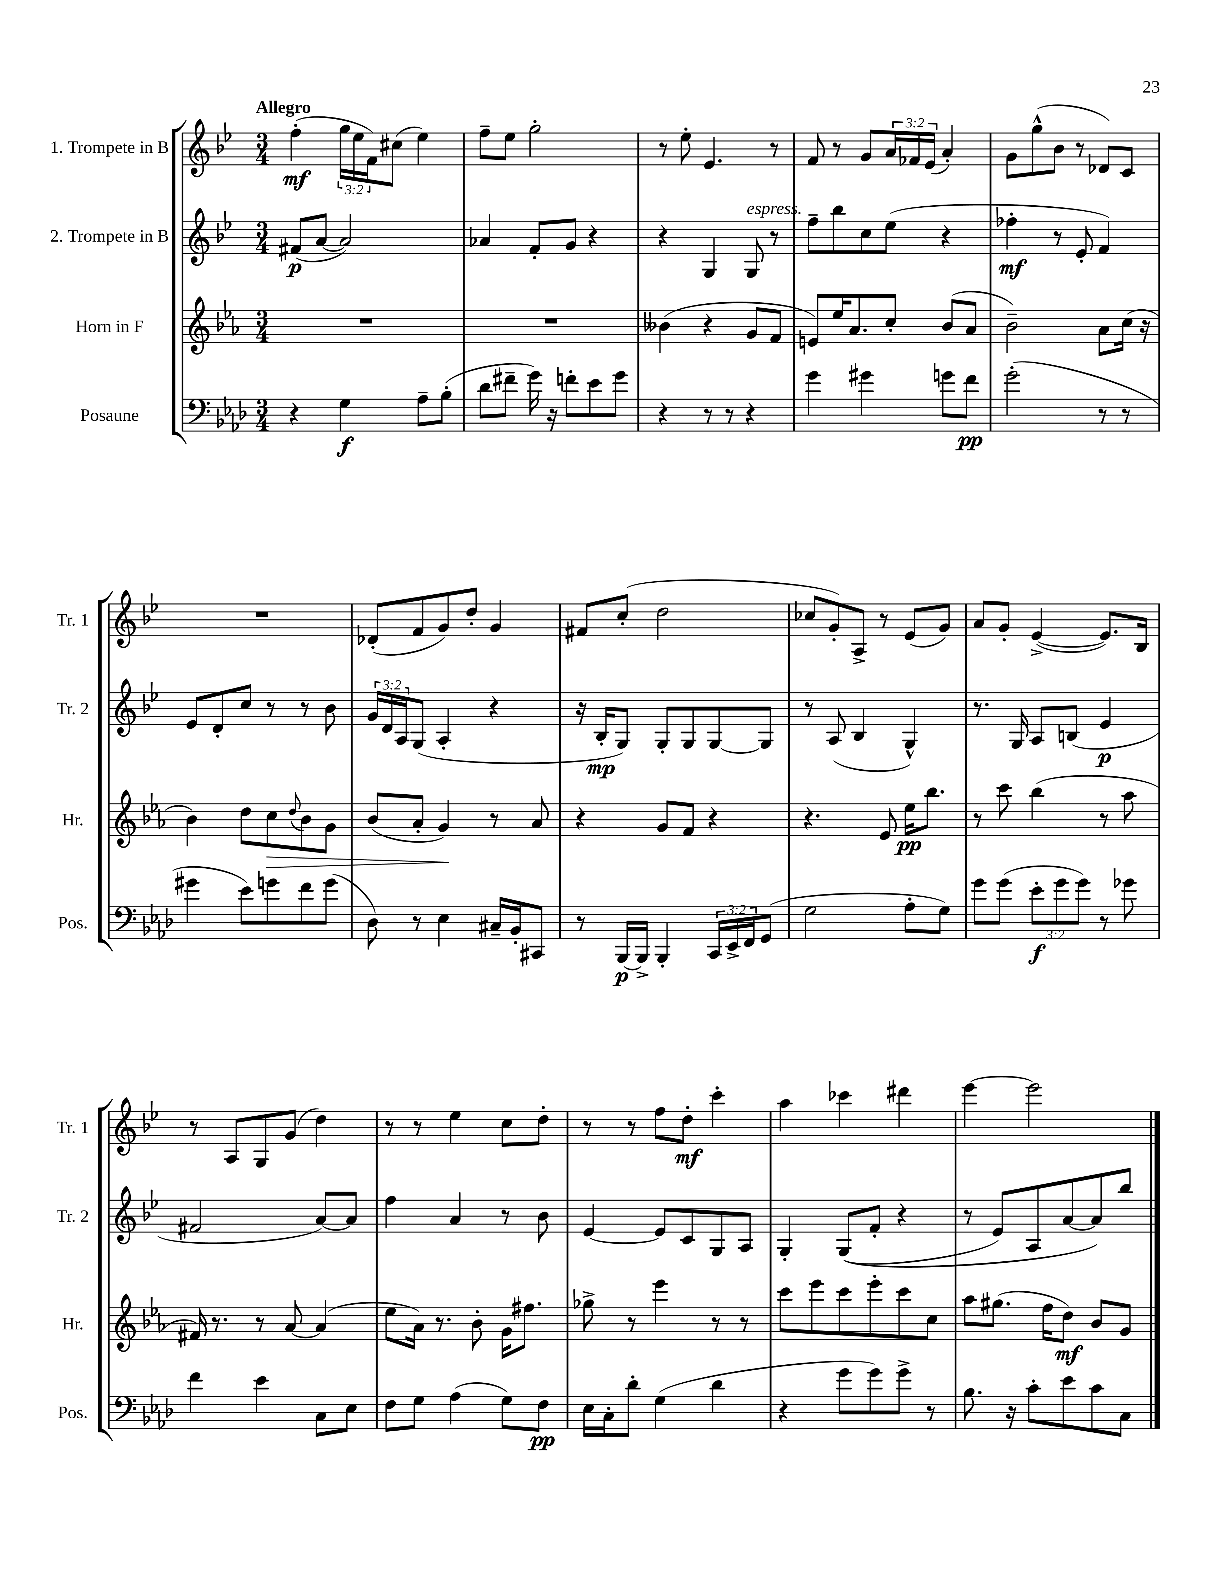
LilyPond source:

<<
\new StaffGroup <<
\new Staff = "s0" \with { instrumentName = "1. Trompete in B" shortInstrumentName = "Tr. 1" } {
    \clef treble \key bes \major \numericTimeSignature \time 3/4 \override Staff.TupletNumber.text = #tuplet-number::calc-fraction-text \tempo "Allegro"
    f''4-.\mf( \tuplet 3/2 { g''16 ees''16 f'16) } cis''8( ees''4) |
    f''8-- ees''8 g''2-. |
    r8 ees''8-. ees'4. r8 |
    f'8 r8 g'8 \tuplet 3/2 { a'16 fes'16 ees'16( } a'4-.) |
    g'8 g''8-^( bes'8 r8 des'8) c'8 |
    R2. |
    des'8-.( f'8 g'8) d''8-. g'4 |
    fis'8 c''8-.( d''2 |
    ces''8 g'8-.) a8-> r8 ees'8( g'8) |
    a'8 g'8-. ees'4~->( ees'8.) bes16 |
    r8 a8 g8 g'8( d''4) |
    r8 r8 ees''4 c''8 d''8-. |
    r8 r8 f''8 d''8-.\mf c'''4-. |
    a''4 ces'''4 dis'''4 |
    ees'''4~ ees'''2 \bar "|." |
}
\new Staff = "s1" \with { instrumentName = "2. Trompete in B" shortInstrumentName = "Tr. 2" } {
    \clef treble \key bes \major \numericTimeSignature \time 3/4 \override Staff.TupletNumber.text = #tuplet-number::calc-fraction-text
    fis'8\p( a'8~ a'2) |
    aes'4 f'8-. g'8 r4 |
    r4 g4 g8^\markup { \italic "espress." } r8 |
    f''8-- bes''8 c''8 ees''8( r4 |
    fes''4-.\mf r8 ees'8-. f'4) |
    ees'8 d'8-. c''8 r8 r8 bes'8 |
    \tuplet 3/2 { g'16 d'16 a16 } g8( a4-. r4 |
    r16 bes16-.\mp g8) g8-. g8 g8~ g8 |
    r8 a8( bes4 g4-^) |
    r8. g16 a8 b8( ees'4\p |
    fis'2 a'8~) a'8 |
    f''4 a'4 r8 bes'8 |
    ees'4~ ees'8 c'8 g8 a8 |
    g4-. g8(\( f'8-. r4 |
    r8 ees'8) a8 a'8~ a'8\) bes''8 \bar "|." |
}
\new Staff = "s2" \with { instrumentName = "Horn in F" shortInstrumentName = "Hr." } {
    \clef treble \key ees \major \numericTimeSignature \time 3/4
    R2. |
    R2. |
    beses'4( r4 g'8 f'8 |
    e'8) ees''16 aes'8. c''8-. bes'8( aes'8 |
    bes'2--) aes'8 c''16( r16 |
    bes'4) d''8 c''8\> \appoggiatura { d''8 } bes'8 g'8 |
    bes'8( aes'8-. g'4\!) r8 aes'8 |
    r4 g'8 f'8 r4 |
    r4. ees'8 ees''16\pp bes''8. |
    r8 c'''8 bes''4( r8 aes''8 |
    fis'16) r8. r8 aes'8~ aes'4( |
    ees''8 aes'16) r8. bes'8-. g'16 fis''8. |
    ges''8-> r8 ees'''4 r8 r8 |
    c'''8 ees'''8 c'''8 ees'''8-. c'''8 c''8 |
    aes''8 gis''8.( f''16 d''8\mf) bes'8 g'8 \bar "|." |
}
\new Staff = "s3" \with { instrumentName = "Posaune" shortInstrumentName = "Pos." } {
    \clef bass \key aes \major \numericTimeSignature \time 3/4 \override Staff.TupletNumber.text = #tuplet-number::calc-fraction-text
    r4 g4\f aes8-- bes8-.( |
    des'8 fis'8-- g'16) r16 f'8-. ees'8 g'8 |
    r4 r8 r8 r4 |
    g'4 gis'4 g'8 f'8\pp |
    g'2-.( r8 r8 |
    gis'4 ees'8) g'8 f'8 g'8( |
    des8) r8 ees4 cis16-- bes,16-. cis,8 |
    r8 bes,,16~\p bes,,16-> bes,,4-. \tuplet 3/2 { c,16 ees,16-> f,16 } g,8( |
    g2 aes8-. g8) |
    g'8 g'8( \tuplet 3/2 { ees'8-.\f g'8 g'8) } r8 ges'8 |
    f'4 ees'4 c8 ees8 |
    f8 g8 aes4( g8) f8\pp |
    ees16 c16-. des'8-. g4( des'4 |
    r4 g'8 g'8) g'8-> r8 |
    bes8. r16 c'8-. ees'8 c'8 c8 \bar "|." |
}
>>
>>
\layout { \context { \Score \remove "Bar_number_engraver" } }
